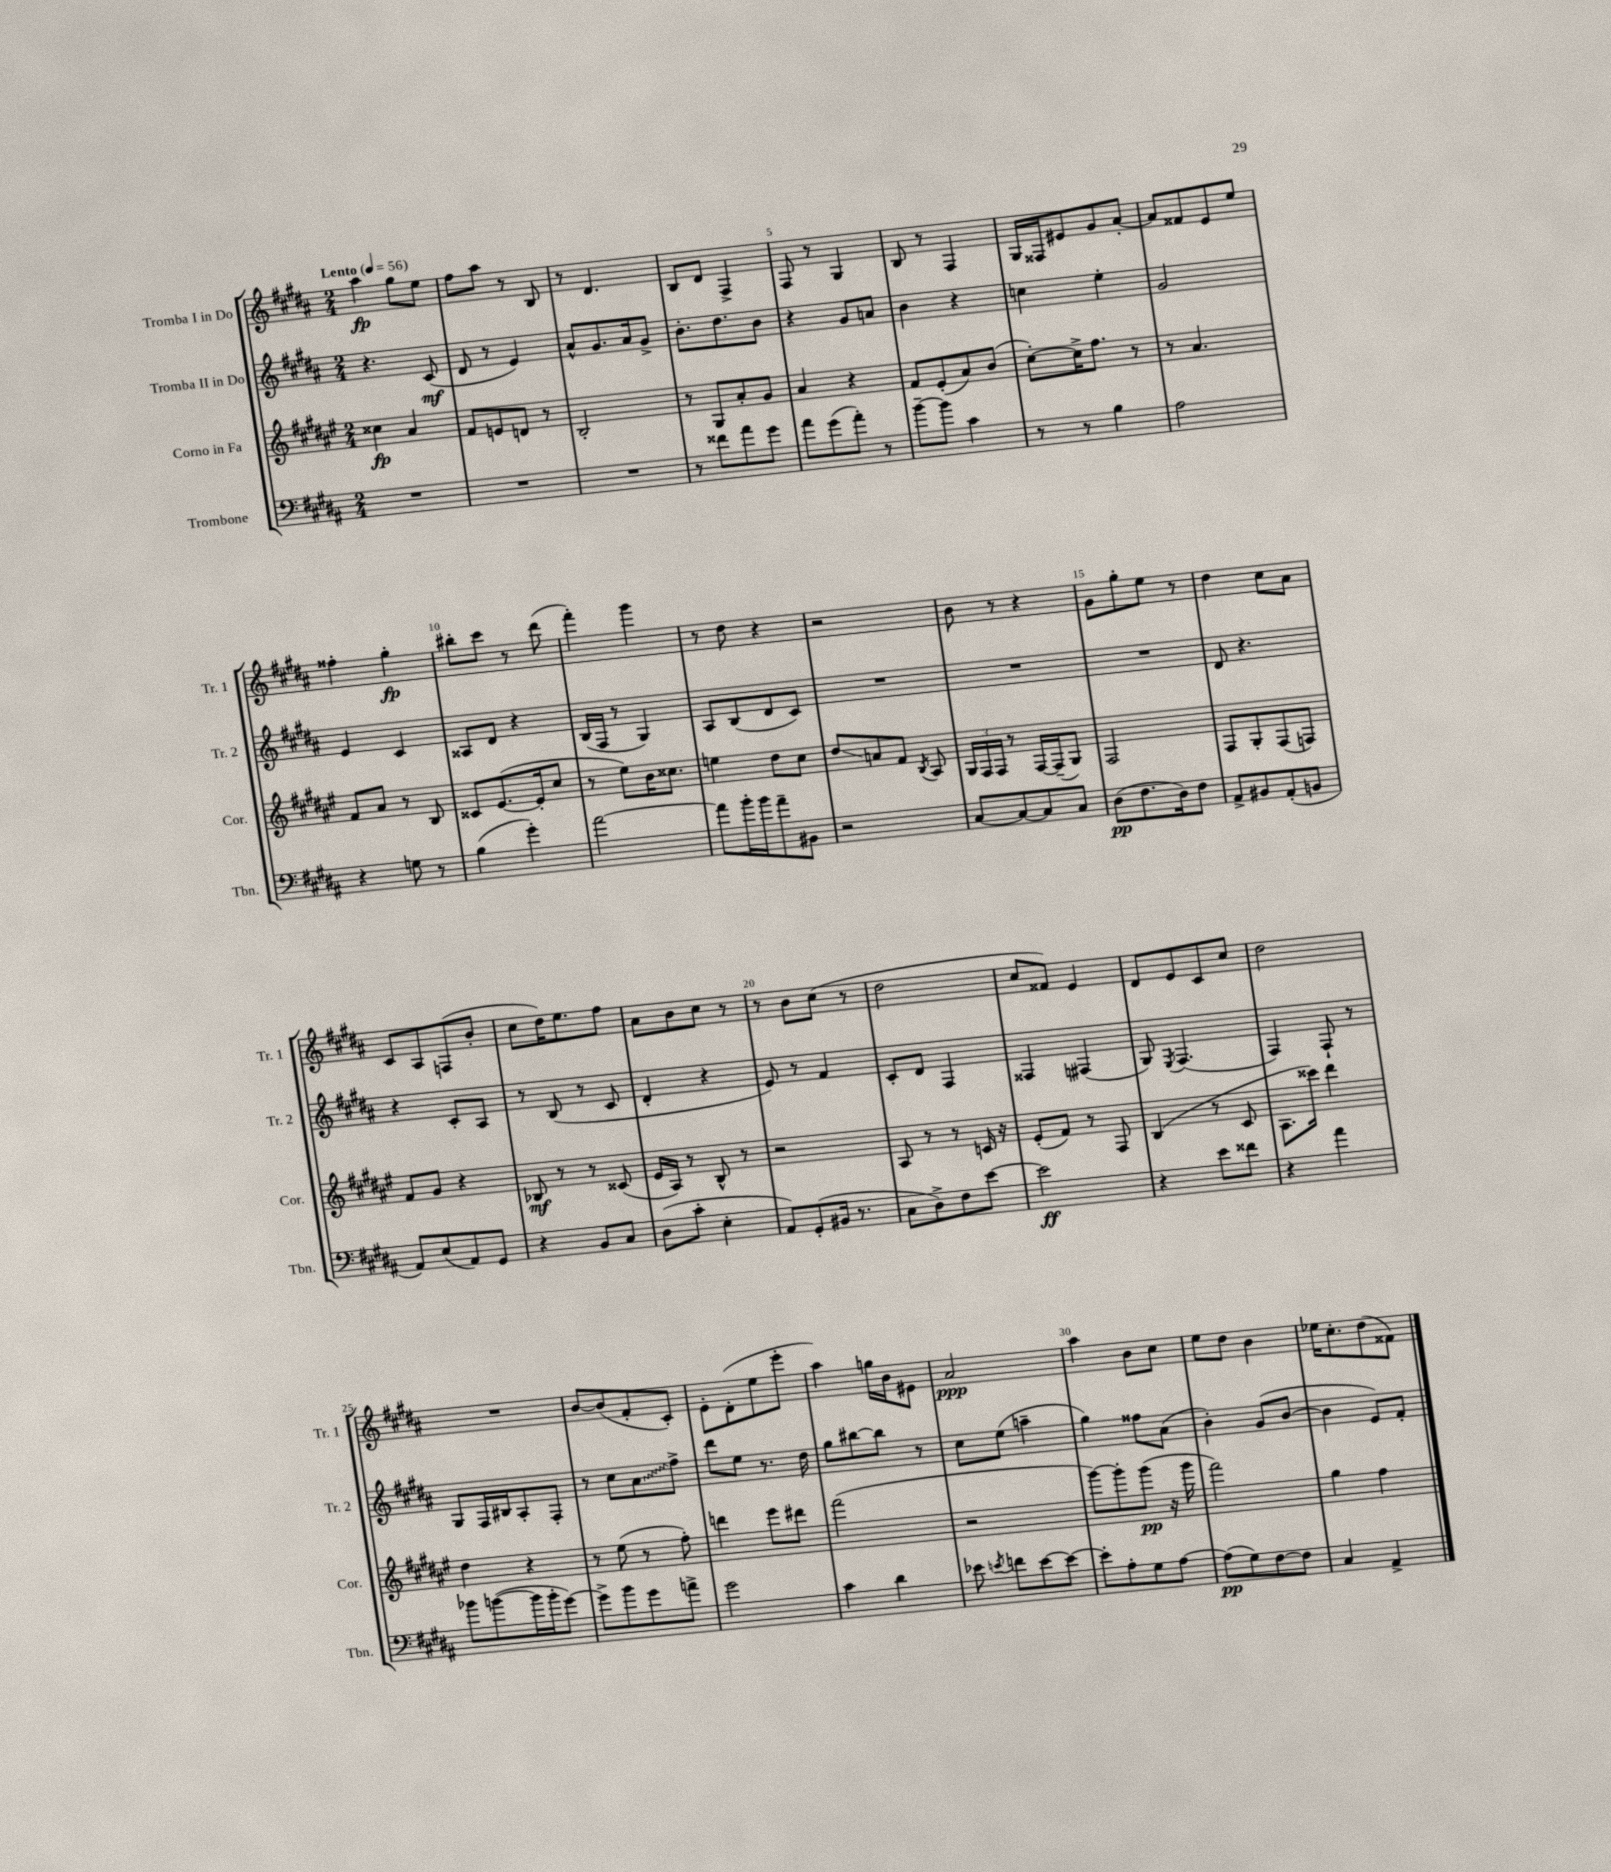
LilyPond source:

<<
\new StaffGroup <<
\new Staff = "s0" \with { instrumentName = "Tromba I in Do" shortInstrumentName = "Tr. 1" } {
    \clef treble \key b \major \numericTimeSignature \time 2/4 \tempo "Lento" 4 = 56
    \autoBeamOff ais''4\fp gis''8[ e''8] |
    fis''8[ ais''8] r8 b8 |
    r8 dis'4. |
    b8[ dis'8] fis4-> |
    fis8 r8 gis4 |
    b8 r8 fis4 |
    gis16[ fisis16 eis'8 gis'8 ais'8]~-. |
    ais'8[ fisis'8 e'8 e''8] |
    fisis''4-. gis''4-.\fp |
    bis''8[-. cis'''8] r8 dis'''8( |
    fis'''4-.) gis'''4 |
    r8 dis''8 r4 |
    r2 |
    b'8 r8 r4 |
    gis'8[ gis''8-. e''8] r8 |
    dis''4 cis''8[ ais'8] |
    cis'8[ ais8 f8( b'8]-. |
    cis''8[ dis''16) e''8. fis''8] |
    ais'8[ b'8 cis''8] r8 |
    r8 b'8[ cis''8]( r8 |
    dis''2 |
    cis''8[ fisis'8]) e'4 |
    dis'8[ e'8 cis'8 cis''8] |
    dis''2 |
    R2 |
    b'8[~ b'8( fis'8-. cis'8]-.) |
    e'8[-. dis'8-.( e''8 e'''8]-. |
    ais''4) g''16[ b'16 eis'8] |
    ais'2\ppp |
    ais''4 b'8[ cis''8] |
    e''8[ dis''8] b'4 |
    ees''16[ cis''8.-. dis''8( fisis'8]) \bar "|." |
}
\new Staff = "s1" \with { instrumentName = "Tromba II in Do" shortInstrumentName = "Tr. 2" } {
    \clef treble \key b \major \numericTimeSignature \time 2/4
    \autoBeamOff r4. cis'8\mf( |
    dis'8 r8 e'4) |
    ais'8[-^ gis'8. ais'16 gis'8]-> |
    b'8.[-. dis''8. b'8] |
    r4 gis'8[ a'8] |
    b'4 r4 |
    c''4 e''4-. |
    gis'2 |
    e'4 cis'4 |
    aisis8[ dis'8] r4 |
    b16[( fis16] r8 gis4) |
    ais8[ b8( dis'8 cis'8]) |
    R2 |
    R2 |
    R2 |
    dis'8 r4. |
    r4 cis'8[-. ais8] |
    r8 b8( r8 cis'8 |
    dis'4-. r4 |
    e'8) r8 fis'4 |
    cis'8[-. dis'8] fis4 |
    fisis4 fis4( |
    gis8) \acciaccatura { e8 } fis4.( |
    fis4) fis8-! r8 |
    gis8[ fis16 bis16 ais8-. fis8]-. |
    r8 cis''8[ \once \override Glissando.style = #'zigzag ais'8\glissando fis''8]-> |
    dis'''8[ e''8] r8. dis''16 |
    gis''8[ bis''8~ bis''8] r8 |
    cis''8[ e''8]( a''4-- |
    gis''4) fisis''8[ ais'8]( |
    b'4-.) gis'8[( b'8]~ |
    b'4 e'8[) fis'8]-. \bar "|." |
}
\new Staff = "s2" \with { instrumentName = "Corno in Fa" shortInstrumentName = "Cor." } {
    \clef treble \key fis \major \numericTimeSignature \time 2/4
    \autoBeamOff cisis''4\fp ais'4 |
    fis'8[ e'8 d'8] r8 |
    b2-. |
    r8 gis8[ ais'8-. gis'8] |
    ais'4 r4 |
    fis'8[ eis'8-.( ais'8) b'8]( |
    cis''8[~-.) cis''16-> fis''8.] r8 |
    r8 ais'4. |
    fis'8[ ais'8] r8 b8 |
    cisis'8[ eis'8.~( eis'16-. cis''8] |
    r8 eis''8[) b'16 cisis''8.] |
    e''4 dis''8[ cis''8] |
    dis''8[\glissando a'8 fis'8] \acciaccatura { b8 } ais8 |
    \tuplet 3/2 { gis16[ fis16 fis16] } r8 fis16[~ fis16--( gis8]) |
    fis2 |
    fis8[ gis8-. fis8( f8]) |
    fis'8[ gis'8] r4 |
    bes8\mf r8 r8 cisis'8( |
    eis'16[ ais16]) r8 b8-^ r8 |
    r2 |
    ais8 r8 r8 c'16 r16 |
    eis'8[-.( fis'8]) r8 fis8 |
    b4( r8 cis'8 |
    ais8.[ cisis'''16]) dis'''4 |
    dis''4 r4 |
    r8 eis''8( r8 fis''8-.) |
    d'''4 eis'''8[ dis'''8] |
    fis'''2( |
    r2 |
    gis'''8[~) gis'''8-. gis'''8]\pp( r16 gis'''16 |
    fis'''2) |
    gis''4 fis''4 \bar "|." |
}
\new Staff = "s3" \with { instrumentName = "Trombone" shortInstrumentName = "Tbn." } {
    \clef bass \key b \major \numericTimeSignature \time 2/4
    \autoBeamOff R2 |
    R2 |
    R2 |
    r8 fisis'8[ ais'8 gis'8] |
    ais'8[ gis'8( ais'8]-.) r8 |
    b'8[~-- b'8] cis'4 |
    r8 r8 b4 |
    ais2 |
    r4 g8 r8 |
    b4( gis'4-.) |
    ais'2~ |
    ais'8[ b'16-. b'16 ais'8-- bis,8] |
    r2 |
    cis8[~ cis8~ cis8 cis8] |
    dis8[\pp( fis8. dis16) fis8] |
    ais,8[-> bis,8 ais,8-.( b,8] |
    ais,8[) e8( ais,8) gis,8] |
    r4 b,8[ cis8] |
    dis8[( cis'8]-. e4-. |
    ais,8[) gis,8-.( bis,16] r8. |
    cis8[ dis8->) fis8 e'8]~ |
    e'2\ff |
    r4 e'8[ fisis'8] |
    r4 ais'4 |
    bes'8[ b'8~( b'16 b'16-. gis'8]~) |
    gis'8[-> b'8 gis'8 a'8]-> |
    gis'2 |
    cis'4 dis'4 |
    ees'8 \acciaccatura { e'8 } f'8[ e'8~ e'8]~ |
    e'8[-. ais8-. gis8 ais8]~ |
    ais8[\pp( gis8) fis8~ fis8] |
    cis4 ais,4-> \bar "|." |
}
>>
>>
\layout { \context { \Score \override BarNumber.break-visibility = ##(#f #t #t) barNumberVisibility = #(every-nth-bar-number-visible 5) } }
